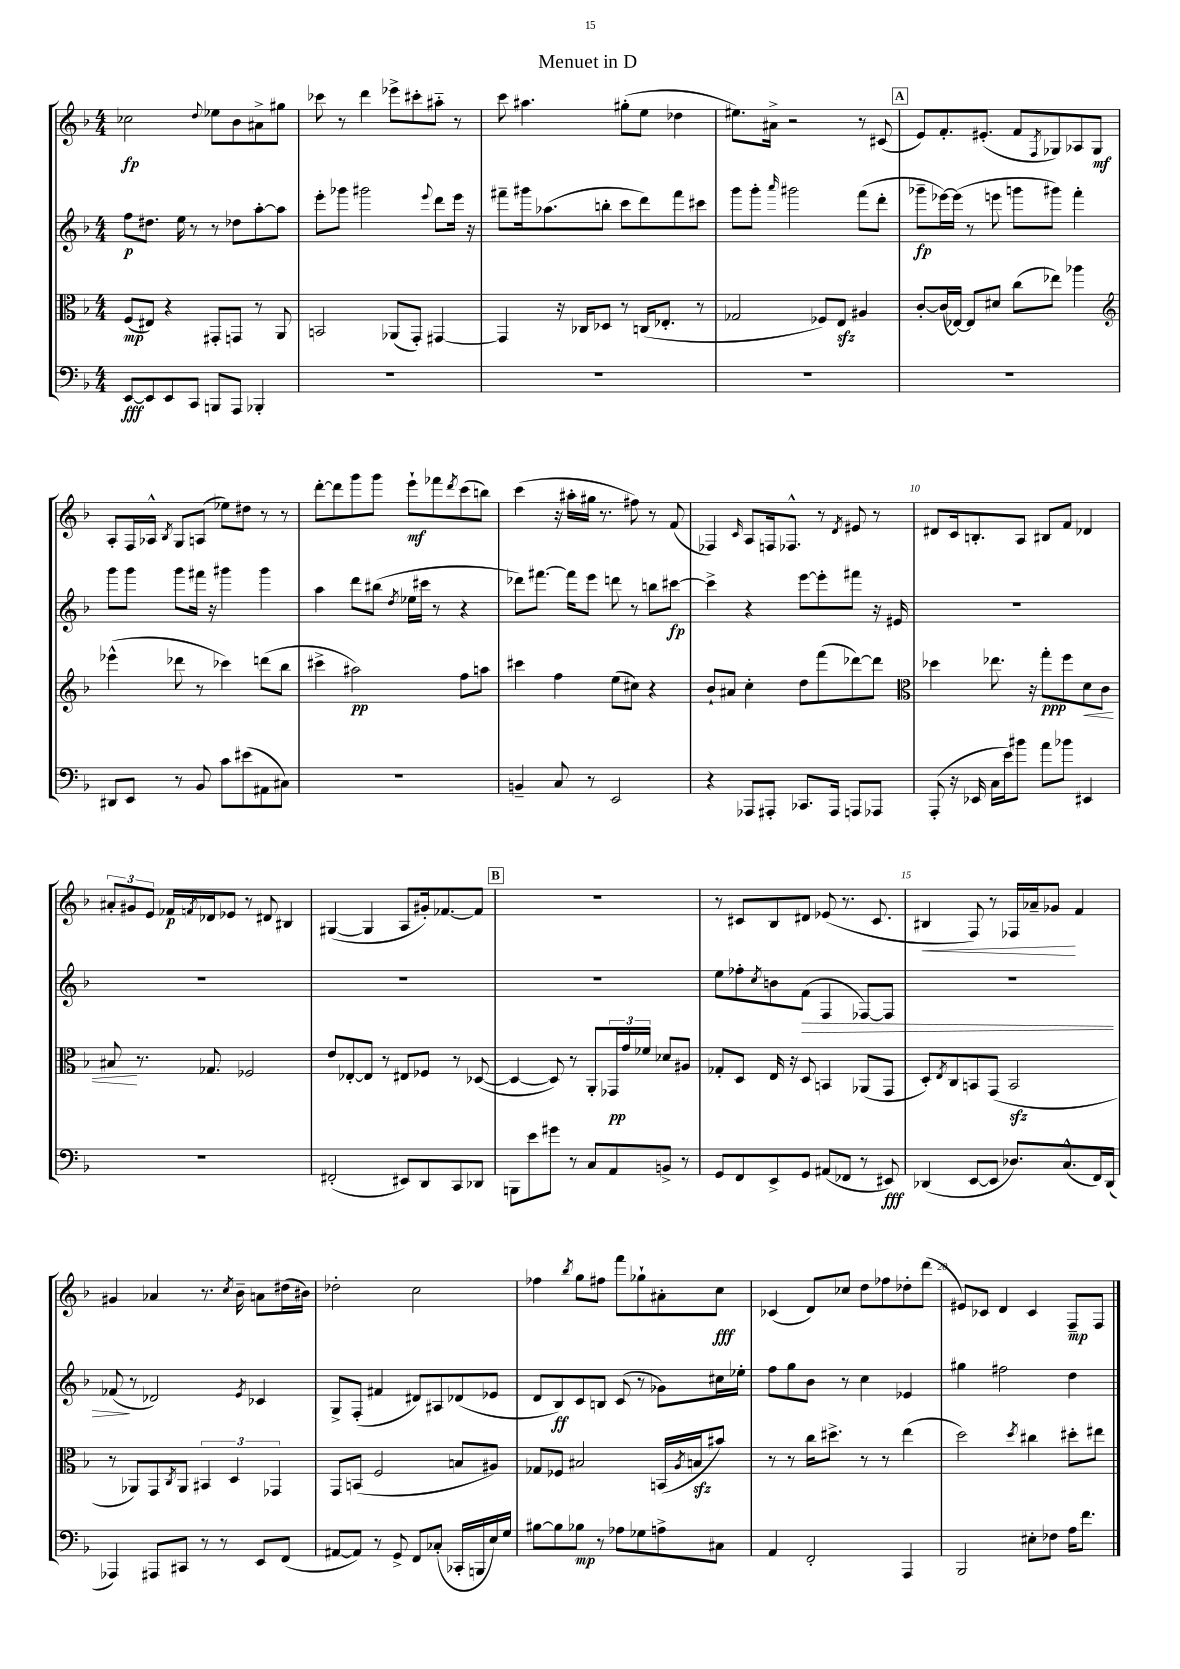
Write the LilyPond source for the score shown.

\header { title = "Menuet in D" }
<<
\new StaffGroup <<
\new Staff = "s0" {
    \clef treble \key f \major \numericTimeSignature \time 4/4
    ces''2\fp \appoggiatura { d''8 } ees''8 bes'8 ais'8-> gis''8 |
    ces'''8 r8 d'''4 ees'''8-> cis'''8-. ais''8-_ r8 |
    c'''8 ais''4. gis''8-.( e''8 des''4 |
    eis''8.) ais'16-> r2 r8 cis'8( |
    \mark \markup { \box "A" } e'8) f'8.-. eis'8.-.( f'8 \acciaccatura { f8 } ges8) aes8 ges8\mf |
    a8-. f16 aes16-^ \acciaccatura { bes8 } g8 a8( ees''8) dis''8 r8 r8 |
    d'''8~-. d'''8 g'''8 g'''8 e'''8-!\mf fes'''8 \acciaccatura { d'''8 } c'''8( b''8) |
    c'''4( r16 ais''16-. gis''16 r8. fis''8) r8 f'8( |
    fes4) \grace { c'16 } a8 f16 fes8.-^ r8 \acciaccatura { d'8 } eis'8 r8 |
    dis'8 c'16 b8.-. a8 bis8 f'8 des'4 |
    \tuplet 3/2 { ais'8-. gis'8 e'8 } fes'16\p \acciaccatura { f'8 } des'16 ees'8 r8 dis'8 bis4 |
    gis4~( gis4 a8 gis'16-.) fes'8.~ fes'8 |
    \mark \markup { \box "B" } R1 |
    r8 cis'8 bes8 dis'8 ees'8( r8. cis'8. |
    bis4\< f8) r8 fes16 aes'16-- ges'8\! f'4 |
    gis'4 aes'4 r8. \acciaccatura { c''8 } bes'16-- a'8 dis''16( bis'16) |
    des''2-. c''2 |
    fes''4 \acciaccatura { bes''8 } g''8 fis''8 f'''8 ges''8-! ais'8-. c''8\fff |
    ces'4( d'8) ces''8 d''8 fes''8 des''8-. d'''8( |
    eis'8) ces'8 d'4 ces'4 f8--\mp f8 \bar "|." |
}
\new Staff = "s1" {
    \clef treble \key f \major \numericTimeSignature \time 4/4
    f''8\p dis''8. e''16 r8 r8 des''8 a''8~-. a''8 |
    e'''8-. ges'''8 gis'''2 \appoggiatura { e'''8 } d'''8 e'''16 r16 |
    fis'''8-- gis'''16 aes''8.( b''8-. c'''8 d'''8) fis'''8 cis'''8 |
    g'''8 g'''8-. \grace { a'''16 } gis'''2 f'''8( d'''8-. |
    \mark \markup { \box "A" } ges'''8--\fp ees'''16~) ees'''16( r8 e'''8 g'''8 gis'''8) f'''4-. |
    g'''8 g'''8 g'''8 fis'''16 r16 gis'''4 gis'''4 |
    a''4 d'''8 bis''8( \acciaccatura { d''8 } ees''16 cis'''16 r8 r4 |
    des'''8) fis'''8.~ fis'''16 e'''8 d'''8 r8 b''8 cis'''8~\fp |
    cis'''4-> r4 e'''8~ e'''8-. fis'''8 r16 eis'16 |
    R1 |
    R1 |
    R1 |
    \mark \markup { \box "B" } R1 |
    e''8 fes''8-. \acciaccatura { c''8 } b'8 f'8\>( f4 fes8~) fes8 |
    R1 |
    fes'8\!( r8 des'2) \acciaccatura { e'8 } ces'4 |
    g8-> f8-.( fis'4 dis'8) ais8 des'8( ees'8 |
    d'8 bes8\ff) c'8 b8 c'8( r8 ges'8) cis''16 ees''16-. |
    f''8 g''8 bes'8 r8 c''4 ees'4 |
    gis''4 fis''2 d''4 \bar "|." |
}
\new Staff = "s2" {
    \clef alto \key f \major \numericTimeSignature \time 4/4
    f8\mp( eis8) r4 gis,8-. g,8 r8 a,8 |
    b,2 aes,8( g,8-.) gis,4~ |
    gis,4 r16 ces16 des8 r8 c16( ees8.-. r8 |
    ges2 fes8) e8\sfz ais4 |
    \mark \markup { \box "A" } c'8~-. c'16( ees16~) ees8 dis'8 c''8( ees''8) aes''4 |
    \clef treble ees'''4-^( des'''8 r8 ces'''4) d'''8( bes''8 |
    cis'''4-> ais''2\pp) f''8 a''8 |
    cis'''4 f''4 e''8( cis''8) r4 |
    bes'8-! ais'8 c''4-. d''8 f'''8( des'''8~) des'''8 |
    \clef alto des''4 ees''8. r16 g''8-.\ppp f''8 d'8\< c'8 |
    bis8\! r8. ges8. fes2 |
    e'8 ees8~-. ees8 r8 eis8 fes8 r8 des8~( |
    \mark \markup { \box "B" } des4~ des8) r8 a,8-. \tuplet 3/2 { ges,16\pp g'16 fes'16 } des'8 ais8 |
    ges8-. d8 e16 r16 d8 b,4 aes,8( g,8 |
    d8-.) \acciaccatura { e8 } c8 b,8 g,8( b,2\sfz |
    r8 aes,8) g,8 \acciaccatura { c8 } aes,8 \tuplet 3/2 { bis,4 d4 ges,4 } |
    g,8 b,8( f2 b8 ais8) |
    ges8 fes8 bis2 b,16( \acciaccatura { a8 } b16\sfz bis'8) |
    r8 r8 c''16 dis''8.-> r8 r8 e''4( |
    d''2) \acciaccatura { d''8 } cis''4 dis''8-. eis''8 \bar "|." |
}
\new Staff = "s3" {
    \clef bass \key f \major \numericTimeSignature \time 4/4
    e,8~\fff e,8 e,8 c,8 b,,8 a,,8 bes,,4-. |
    R1 |
    R1 |
    R1 |
    \mark \markup { \box "A" } R1 |
    dis,8 e,8 r8 bes,8 c'8 eis'8( ais,8 cis8) |
    R1 |
    b,4-- c8 r8 e,2 |
    r4 aes,,8 ais,,8-. ces,8. ais,,16 a,,8 aes,,8 |
    a,,8-.( r16 ees,16 c16 e'16) bis'8 a'8 bes'8 eis,4 |
    R1 |
    fis,2-.( eis,8) d,8 c,8 des,8 |
    \mark \markup { \box "B" } b,,8 e'8 gis'8 r8 c8 a,8 b,8-> r8 |
    g,8 f,8 e,8-> g,8 ais,8( fes,8 r8 eis,8\fff) |
    des,4( e,8~ e,8 des8.) c8.-^( f,16) des,16( |
    aes,,4) ais,,8 cis,8 r8 r8 e,8 f,8( |
    ais,8~ ais,8) r8 g,8-> f,8 ces8-.( ces,16-. b,,16 e16) g16 |
    bis8~ bis8 bes8\mp r8 aes8 ges8 a8-> cis8 |
    a,4 f,2-. a,,4 |
    bes,,2 eis8-. fes8 a16 f'8. \bar "|." |
}
>>
>>
\layout { \context { \Score \override BarNumber.break-visibility = ##(#f #t #t) barNumberVisibility = #(every-nth-bar-number-visible 5) } }
